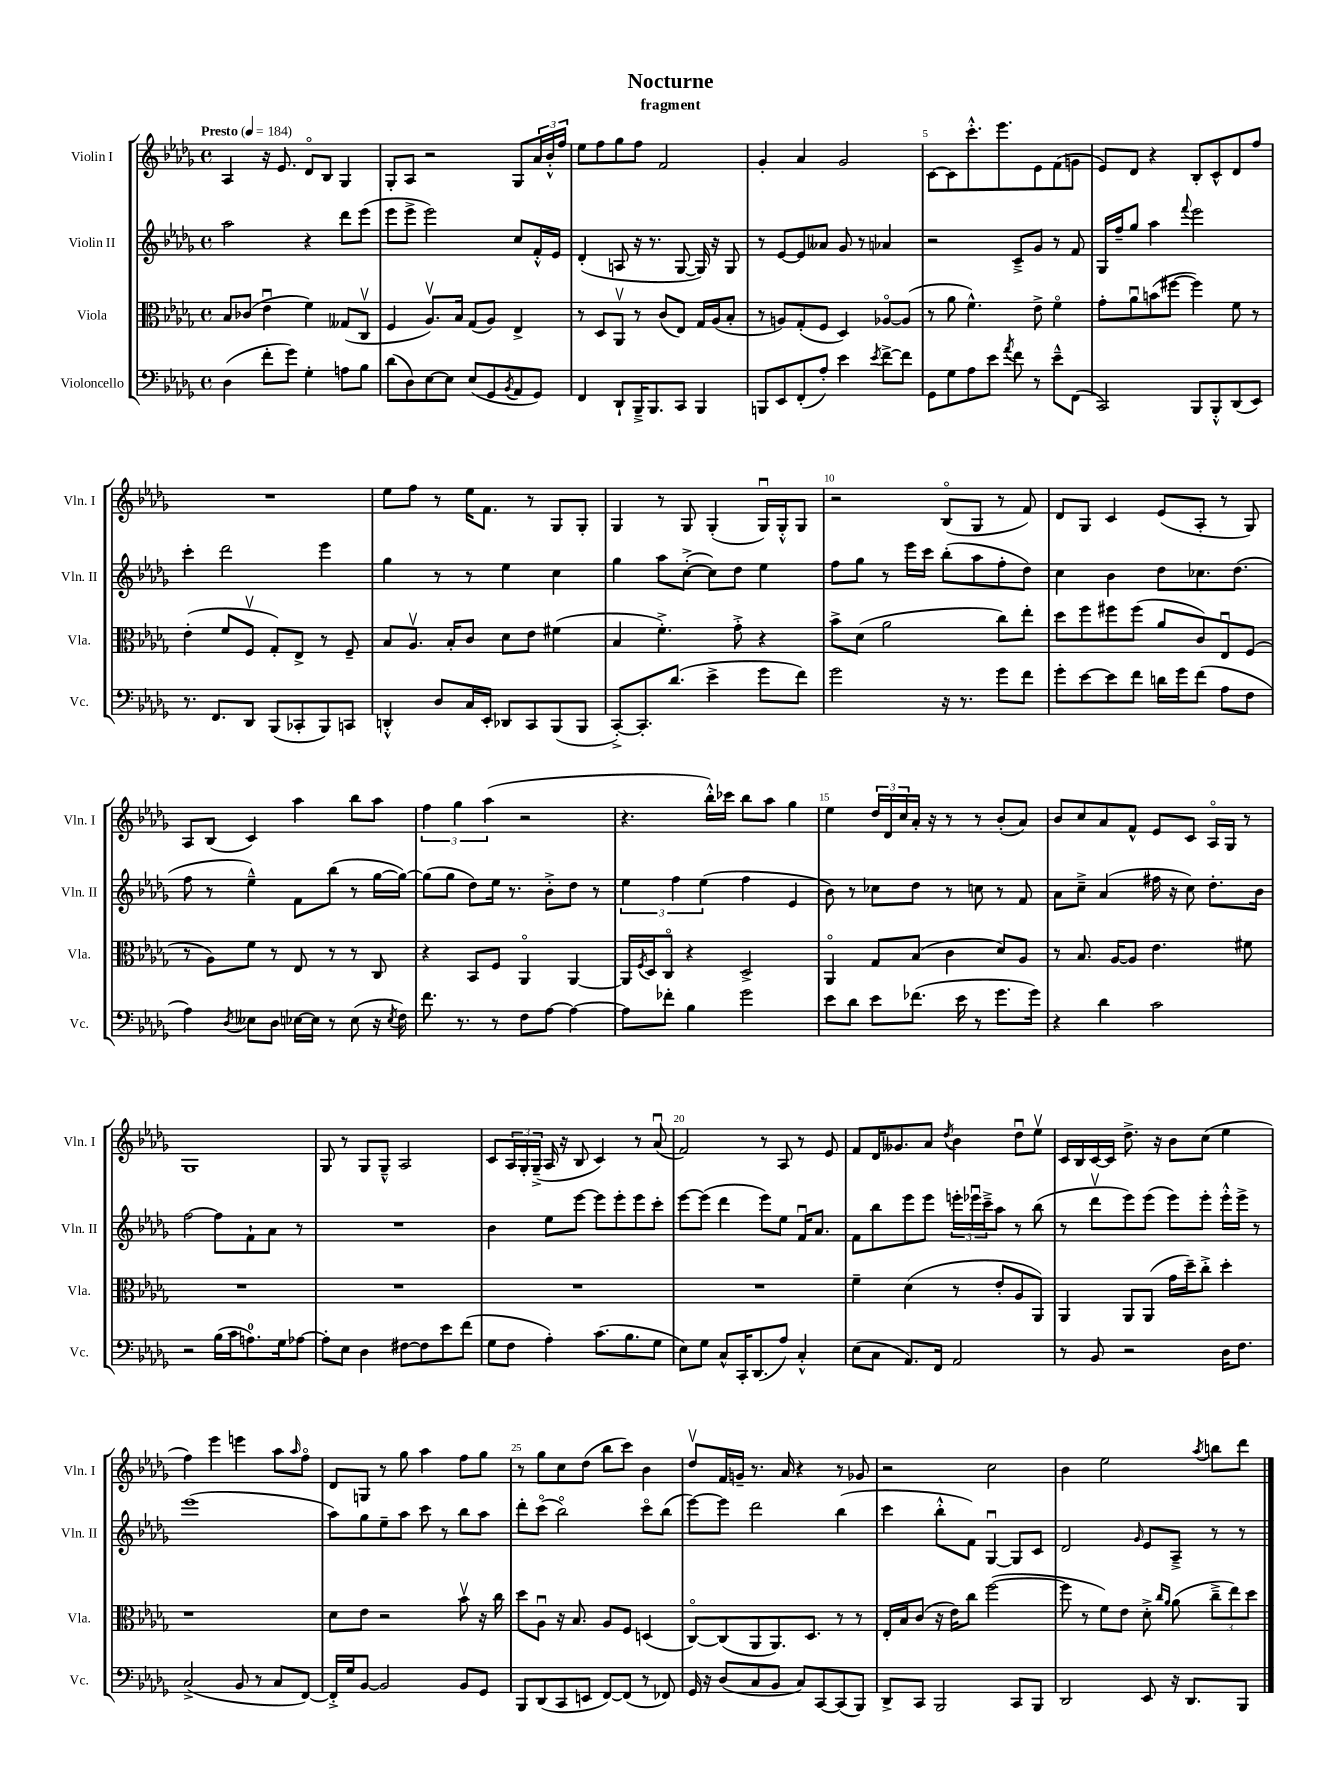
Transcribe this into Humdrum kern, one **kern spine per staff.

**kern	**kern	**kern	**kern
*part4	*part3	*part2	*part1
*staff4	*staff3	*staff2	*staff1
*I"Violoncello	*I"Viola	*I"Violin II	*I"Violin I
*I'Vc.	*I'Vla.	*I'Vln. II	*I'Vln. I
*clefF4	*clefC3	*clefG2	*clefG2
*k[b-e-a-d-g-]	*k[b-e-a-d-g-]	*k[b-e-a-d-g-]	*k[b-e-a-d-g-]
*M4/4	*M4/4	*M4/4	*M4/4
*met(c)	*met(c)	*met(c)	*met(c)
*MM184	*MM184	*MM184	*MM184
=1	=1	=1	=1
!	!	!	!LO:TX:a:B:t=Presto
(4D-\	8B-/L	2aa-\	4A-/
.	(8c-X/J	.	.
8f'\L	4e-u\	.	16r
.	.	.	8.e-/
8g-\J)	.	.	.
4G-'\	4f\)	4r	8d-/L
.	.	.	8B-/J
8An\L	(8G--X/L	8ddd-\L	4G-/
8B-\J	8Cv/J	(8eee-\J	.
=2	=2	=2	=2
(8d-\L	4F/	8eee-\L	8G-'/L
8D-\)	.	8eee-^\J	8A-/J
[8E-\	8.A-v/L)	2eee-\)	2r
8E-\J]	.	.	.
.	16B-/Jk	.	.
(8E-/L	(8G-/L	.	.
8GG-/	8A-/J)	.	.
8qBB-/	.	.	.
8AA-/	4E-^/	8cc/L	8G-/L
8GG-/J)	.	16f'^^/L	24a-/L
.	.	.	24b-'^^/
.	.	16e-/JJ	.
.	.	.	24ff/JJ
=3	=3	=3	=3
4FF/	8r	(4d-'/	8ee-\L
.	8D-/L	.	8ff\
8DD-`/L	8AA-v/J	8An/	8gg-\
16BBB-~^/K	8r	16r	8ff\J
8.BBB-/	.	8.r	.
.	(8c/L	.	2f/
8CC/J	8E-/J)	[8G-/	.
4BBB-/	16G-/LL	16G-/])	.
.	(16A-/J	16r	.
.	8B-'/J	8G-/	.
=4	=4	=4	=4
8BBBn/L	8r	8r	4g-'/
8EE-/	8An/L)	[8e-/L	.
(8FF'/	(8G-'/	8e-/]	4a-/
8A-'/J)	8F/J	8a--X/J	.
4e-\	4D-/)	8g-/	2g-/
.	.	8r	.
8qe-/	.	.	.
[8f^\L	[8A-X/L	4a-X/	.
8f\J]	(8A-/J]	.	.
=5	=5	=5	=5
8GG-\L	8r	2r	[8c\L
8G-\	8a-\	.	8c\]
8A-\	4.f^^\)	.	8.ccc'^^\
8e-\J	.	.	.
.	.	.	8.eee-\
8qa-/	.	.	.
8f\	.	8c~^/L	.
8r	8e-^\	8g-/J	8e-\
8e-~^^\L	4f\	8r	(8f\
(8FF\J	.	8f/	8gn\J
=6	=6	=6	=6
2CC/)	8g-'\L	16G-/LL	8e-/L)
.	.	16ff~/J	.
.	8a-u\	8gg-/J	8d-/J
.	(8bn\	4aa-\	4r
.	[8ff#X\J	.	.
.	.	8qqfff/	.
8BBB-/L	4ff#\])	2eee-\	8B-'/L
8BBB-'^^/	.	.	8c^^/
(8DD-/	8f\	.	8d-/
8EE-/J)	8r	.	8ff/J
!!LO:LB:g=z
=7	=7	=7	=7
8.r	(4e-'\	4ccc'\	1r
8.FF/L	.	.	.
.	8f/L	2ddd-\	.
8DD-/J	8Fv/J	.	.
(8BBB-/L	8G-'/L)	.	.
8CC-X'/	8E-^/J	.	.
8BBB-/)	8r	4eee-\	.
8CCn/J	8F~/	.	.
=8	=8	=8	=8
4DDn'^^/	8B-/L	4gg-\	8ee-\L
.	8.A-v/J	.	8ff\J
8D-/L	.	8r	8r
.	16B-'/KL	.	.
16C/L	8c/J	8r	16ee-\KL
16EE-'/JJ	.	.	8.f\J
8DD-X/L	8d-\L	4ee-\	.
8CC/	8e-\J	.	8r
(8BBB-/	(4f#X\	4cc\	8G-/L
8BBB-/J	.	.	8G-'/J
=9	=9	=9	=9
[8CC'^/L)	4B-/	4gg-\	4G-/
8.CC'/]	.	.	.
.	4.f'^\)	8aa-\L	8r
(8.d-/J	.	.	.
.	.	([8cc'^\J	8G-/
4e-^\	.	8cc\L])	(4G-'/
.	8g-'^\	8dd-\J	.
8g-\L	4r	4ee-\	16G-u/LL)
.	.	.	16G-'^^/J
8f\J)	.	.	8G-/J
=10	=10	=10	=10
2g-\	8b-^\L	8ff\L	2r
.	(8d-\J	8gg-\J	.
.	2a-\	8r	.
.	.	16eee-\LL	.
.	.	16ccc\JJ	.
16r	.	(8bb-'\L	(8B-/L
8.r	.	.	.
.	.	8aa-\	8G-/J
8g-\L	8cc\L)	8ff'\	8r
8f\J	8ee-'\J	8dd-\J)	8f/)
=11	=11	=11	=11
8g-'\L	8dd-\L	4cc\	8d-/L
[8e-\	8ff\	.	8G-/J
8e-\]	8ff#X\	4b-\	4c/
8f\J	(8ff#\J	.	.
16dn\LL	8a-/L	8dd-\L	(8e-/L
16g-\J	.	.	.
(8f\J	8c/)	8.cc-X\	8A-'/J
8A-\L	8E-u/	.	8r
.	.	(8.dd-\J	.
8F\J	(8F/J	.	8G-/)
!!LO:LB:g=z
=12	=12	=12	=12
4A-\)	8r	8ff\	8A-/L
.	8A-\L)	8r	(8B-/J
8qD-/	.	.	.
8E--X\L	8f\J	4ee-~^^\)	4c/)
8D-\J	8r	.	.
[16E-X\LL	8E-/	8f\L	4aa-\
16E-\JJ]	.	.	.
8r	8r	(8bb-\J	.
(8E-\	8r	8r	8bb-\L
16r	8C/	[16gg-\LL	8aa-\J
8qE-/	.	.	.
16F\)	.	16gg-\JJ_)	.
=13	=13	=13	=13
8.f\	4r	(8gg-\L]	6ff\
.	.	8gg-\J	.
.	.	.	6gg-\
8.r	.	.	.
.	8BB-/L	8dd-\L)	.
.	.	.	(6aa-\
8r	8F/J	16ee-\Jk	.
.	.	8.r	.
8F\L	4AA-/	.	2r
[8A-\J	.	8b-'^\L	.
4A-\_	[4AA-/	8dd-\J	.
.	.	8r	.
=14	=14	=14	=14
8A-\L]	16AA-/LL]	6ee-\	4.r
.	8qF/	.	.
.	16D-/J	.	.
8f-X'\J	8C/J	.	.
.	.	6ff\	.
4B-\	4r	.	.
.	.	(6ee-\	.
.	.	.	16bb-'^^\LL)
.	.	.	16ccc-X\JJ
2g-\	2D-^/	4ff\	8bb-\L
.	.	.	8aa-\J
.	.	4e-/	4gg-\
=15	=15	=15	=15
8e-\L	4AA-/	8b-\)	4ee-\
8d-\J	.	8r	.
8e-\L	8G-/L	8cc-X\L	24dd-/LL
.	.	.	24d-/
.	.	.	24cc/
(8.f-X\J	(8B-/J	8dd-\J	16a-'/JJ
.	.	.	16r
.	4c\	8r	8r
16e-\	.	.	.
8r	.	8ccn\	8r
8.g-\L	8d-/L)	8r	(8b-'/L
.	8A-/J	8f/	8a-/J)
16g-\Jk)	.	.	.
=16	=16	=16	=16
4r	8r	8a-\L	8b-/L
.	8.B-/	8cc~^\J	8cc/
4d-\	.	(4a-/	8a-/
.	[16A-/KL	.	.
.	8A-/J]	.	8f^^/J
2c\	4.e-\	16ff#X\	8e-/L
.	.	16r	.
.	.	8cc\)	8c/J
.	.	8.dd-'\L	16A-/LL
.	.	.	16G-/JJ
.	8f#X\	.	8r
.	.	16b-\Jk	.
!!LO:LB:g=z
=17	=17	=17	=17
2r	1r	[2ff\	1G-
(16B-\LL	.	8ff\L]	.
16c\J	.	.	.
8.An\)	.	8f`\	.
.	.	8a-\J	.
16G-\k	.	.	.
[8A-X\J	.	8r	.
=18	=18	=18	=18
8A-'\L]	1r	1r	8G-/
8E-\J	.	.	8r
4D-\	.	.	8G-/L
.	.	.	8G-~^^/J
[8F#X\L	.	.	2A-/
8F#\]	.	.	.
8e-\	.	.	.
(8f\J	.	.	.
=19	=19	=19	=19
8G-\L	1r	4b-\	8c/L
8F\J	.	.	24A-/L
.	.	.	24G-'/
.	.	.	(24G-~^/JJ
4A-'\)	.	8ee-\L	16A-/
.	.	.	16r
.	.	[8eee-\J	8B-/
(8.c\L	.	8eee-\L]	4c/)
.	.	8eee-'\	.
8.B-\	.	.	.
.	.	8eee-\	8r
8G-\J	.	8ccc'\J	(8a-u/
=20	=20	=20	=20
8E-\L)	1r	[8eee-\L	2f/)
8G-\J	.	(8eee-\J]	.
8C^^/L	.	4ddd-\	.
16CC'/K	.	.	.
(8.DD-/	.	.	.
.	.	8eee-\L)	8r
8A-/J)	.	8ee-\J	8A-/
4C'^^/	.	16fu/KL	8r
.	.	8.a-/J	.
.	.	.	8e-/
=21	=21	=21	=21
(8E-\L	4f~\	8f\L	8f/L
8C\J	.	8bb-\	16d-/K
.	.	.	8.g--X/
8.AA-/L)	(4d-\	8eee-\	.
.	.	8eee-\J	8a-/J
16FF/Jk	.	.	.
.	.	.	8qdd-/
2AA-/	8r	24eeen'\LL	4b-\
.	.	24eee-Xu\	.
.	.	24ccc~^\J	.
.	8e-'/L	8aa-\J	.
.	8A-/	8r	8dd-u\L
.	8AA-/J)	(8bb-\	8ee-v\J
=22	=22	=22	=22
8r	4AA-/	8r	16c/LL
.	.	.	16B-/
8BB-/	.	8ddd-v\L	[16c/
.	.	.	16c/JJ]
2r	8AA-/L	8eee-\)	8.dd-^\
.	(8AA-/J	(8eee-\J	.
.	.	.	16r
.	16g-\LL	8eee-\L)	8b-\L
.	16dd-~\J)	.	.
.	8cc'^\J	8eee-'\J	(8cc\J
16D-\KL	4dd-'\	16eee-'^^\LL	4ee-\
8.F\J	.	16eee-^\JJ	.
.	.	8r	.
!!LO:LB:g=z
=23	=23	=23	=23
(2C^/	1r	(1eee-	4ff\)
.	.	.	4eee-\
8BB-/	.	.	4eeen\
8r	.	.	.
8C/L	.	.	8aa-\L
.	.	.	16qqaa-/
[8FF/J)	.	.	8ff\J
=24	=24	=24	=24
16FF'^/LL]	8d-\L	8aa-\L)	8d-/L
16G-/J	.	.	.
[8BB-/J	8e-\J	8gg-\	8Gn/J
2BB-/]	2r	8ee-~\	8r
.	.	8aa-\J	8gg-\
.	.	8ccc\	4aa-\
.	.	8r	.
8BB-/L	8b-v\	8bb-\L	8ff\L
8GG-/J	16r	8aa-\J	8gg-\J
.	16cc\	.	.
=25	=25	=25	=25
8BBB-/L	8dd-\L	8ddd-'\L	8r
(8DD-/	8A-u\J	(8ccc\J	8gg-\L
8CC/	16r	2bb-\)	8cc\
.	8.B-/	.	.
8EEn/J	.	.	(8dd-\J
[8FF/L)	8A-/L	.	8bb-\L
(8FF/J]	8F/J	.	8ccc\J)
8r	(4Dn/	8ccc\L	4b-\
8FF-X/)	.	(8bb-\J	.
=26	=26	=26	=26
16GG-/	[8C/L)	[8eee-\L)	8dd-v/L
16r	.	.	.
(8D-/L	(8C/]	8eee-\J]	16f/L
.	.	.	16gn~/JJ
8C/	8AA-/	2ddd-\	8.r
8BB-/J	8.AA-/)	.	.
.	.	.	16a-/
8C/L)	.	.	4r
.	8.D-/J	.	.
[8CC/	.	.	.
(8CC/]	8r	(4bb-\	8r
8BBB-/J)	8r	.	8g-X/
=27	=27	=27	=27
8DD-^/L	16E-'/LL	4ccc\	2r
.	16B-/J	.	.
8CC/J	(8c/J	.	.
2BBB-/	16r	8bb-'^^\L	.
.	16e-\KL)	.	.
.	8cc\J	8f\J)	.
.	([2ff\	[4G-u/	2cc\
8CC/L	.	8G-/L]	.
8BBB-/J	.	8c/J	.
=28	=28	=28	=28
2DD-/	8ff\]	2d-/	4b-\
.	8r	.	.
.	8f\L)	.	2ee-\
.	8e-\J	.	.
.	.	16qqg-/	.
8EE-/	8d-'^\	8e-/L	.
.	16qqcc/LL	.	.
.	16qqa-/JJ	.	.
16r	(8a-\	8A-~^/J	.
8.DD-/L	.	.	.
.	.	.	8qaa-/
.	12cc~^\L	8r	8bbn\L
.	12ee-\)	.	.
8BBB-/J	.	8r	8ddd-\J
.	12dd-\J	.	.
==	==	==	==
*-	*-	*-	*-
